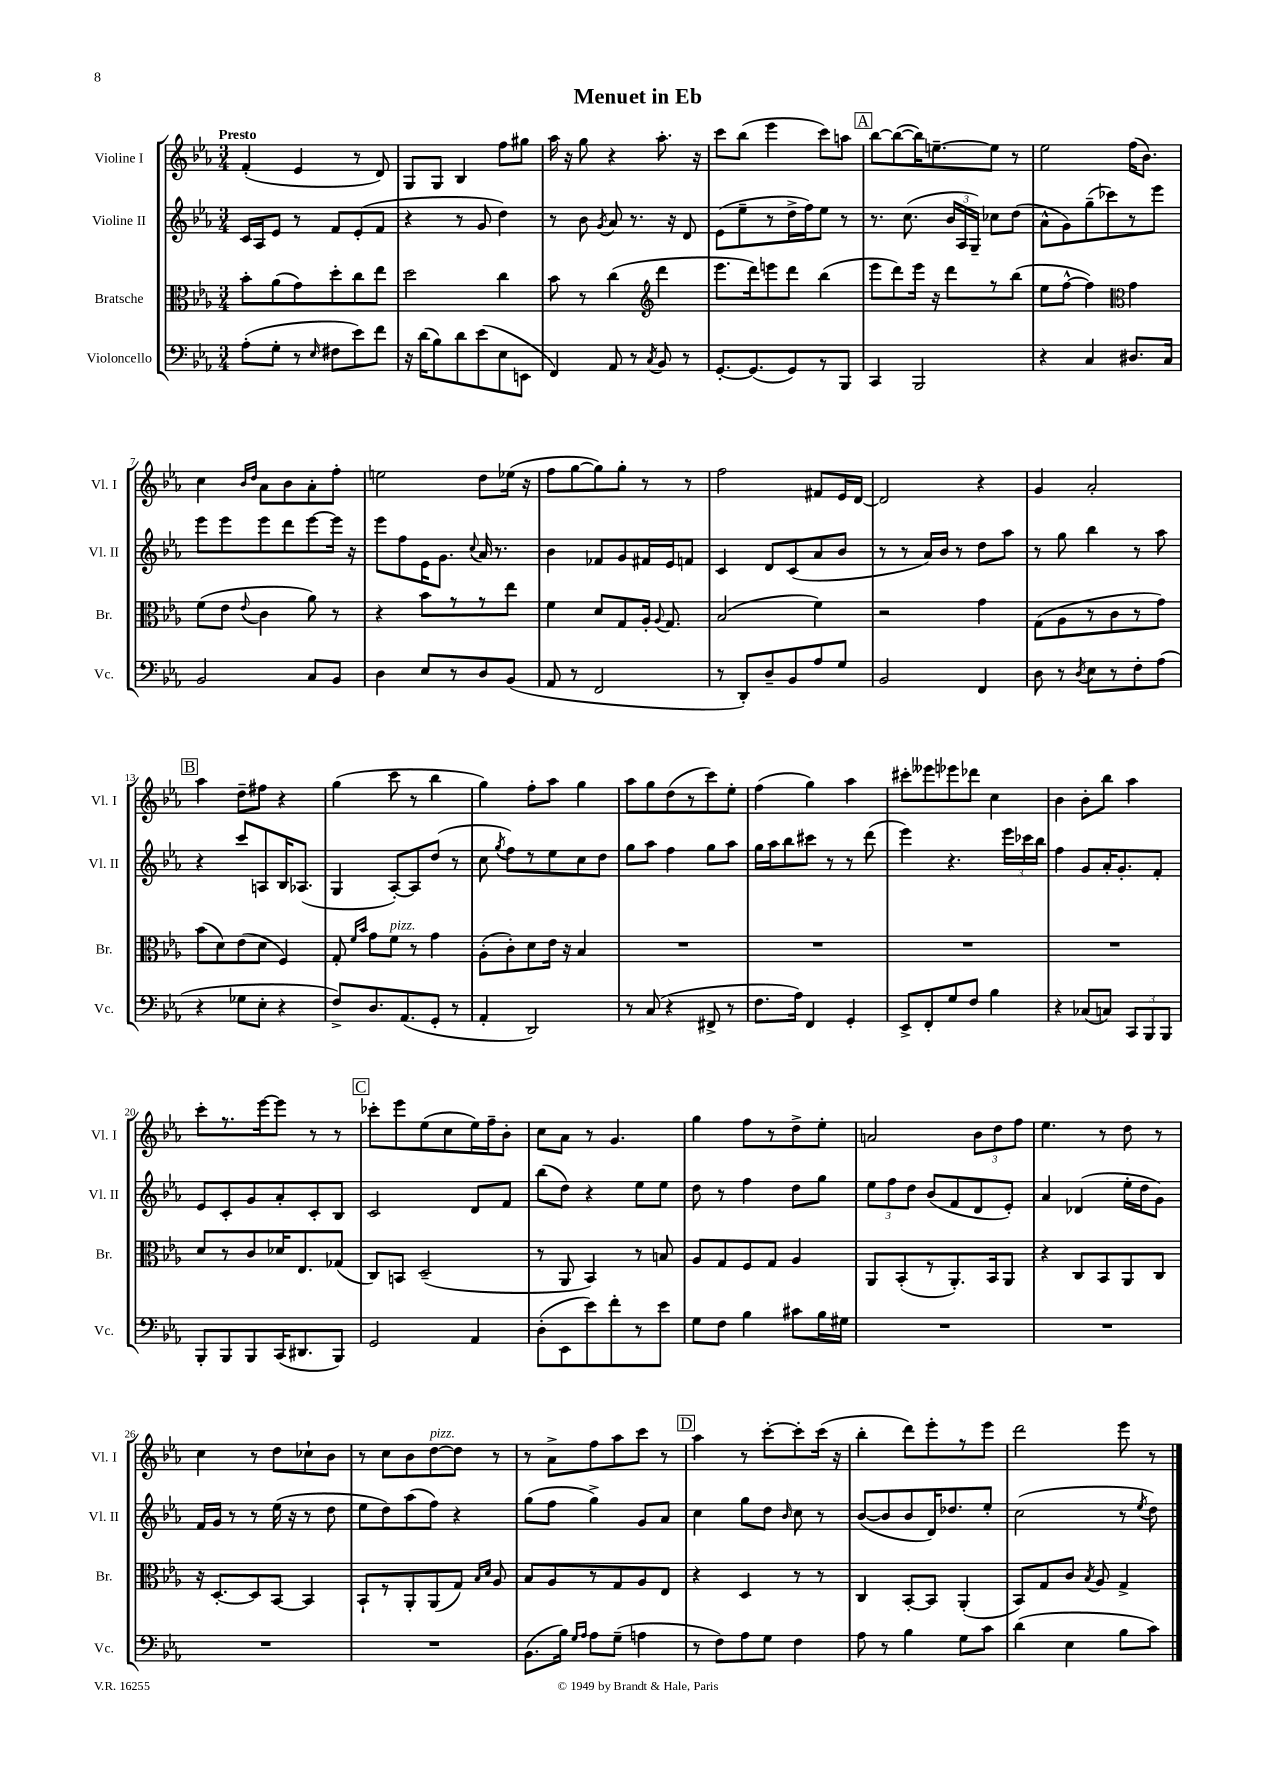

**kern	**kern	**kern	**kern
*part4	*part3	*part2	*part1
*staff4	*staff3	*staff2	*staff1
*I"Violoncello	*I"Bratsche	*I"Violine II	*I"Violine I
*I'Vc.	*I'Br.	*I'Vl. II	*I'Vl. I
*clefF4	*clefC3	*clefG2	*clefG2
*k[b-e-a-]	*k[b-e-a-]	*k[b-e-a-]	*k[b-e-a-]
*M3/4	*M3/4	*M3/4	*M3/4
=1	=1	=1	=1
!	!	!	!LO:TX:a:B:t=Presto
(8A-'\L	8b-'\L	16c/LL	(4f'/
.	.	16A-/J	.
8G'\J	(8a-\	8e-/J	.
8r	8g\)	8r	4e-/
16qqE-/	.	.	.
8F#X\L	8dd'\	8f/L	.
8e-\)	8cc\	(8e-'/	8r
8f\J	8ee-\J	8f/J	8d/)
=2	=2	=2	=2
16r	2dd\	4r	8G/L
(16d\KL	.	.	.
8B-\)	.	.	8G/J
8d\	.	8r	4B-/
(8e-\	.	8g/	.
8E-\	4cc\	4dd\)	8ff\L
8EEn\J	.	.	8gg#X\J
=3	=3	=3	=3
4FF/)	8b-\	8r	16aa-\
.	.	.	16r
.	8r	8b-\	8gg\
.	.	8qg/	.
8AA-/	(4cc\	8a-/	4r
8r	.	8.r	.
8qC/	.	.	.
*	*clefG2	*	*
8BB-/	4ddd\	.	8.aa-'\
.	.	16r	.
8r	.	8d/	.
.	.	.	16r
=4	=4	=4	=4
[8.GG'/L	8.eee-\L	(8e-\L	8ccc\L
.	.	8ee-~\	(8bb-\J
(8.GG/]	16ddd\k)	.	.
.	8eeen\	8r	4eee-\
8GG/)	8ddd\J	16dd^\L	.
.	.	16ff\J)	.
8r	(4bb-\	8ee-\J	8ccc\L)
8BBB-/J	.	8r	8aan\J
!!LO:REH:place=s1:t=A
=5	=5	=5	=5
4CC/	8eee-\L	8.r	[8bb-\L
.	8ddd\)	.	(8bb-\_
.	.	(8.cc\	.
2BBB-/	16eee-\Jk	.	16bb-\K])
.	16r	.	[8.een~\
.	8ddd\L	24b-/LL	.
.	.	24A-/	.
.	.	24G~/JJ)	.
.	8r	8cc-X\L	8ee\J]
.	(8bb-\J	(8dd\J	8r
=6	=6	=6	=6
4r	8ee-\L	8a-^^\L	2ee-\
.	[8ff^^\J	8g\)	.
4C/	4ff\])	(8gg~\	.
.	.	8ccc-X\)	.
*	*clefC3	*	*
8.D#X/L	4g\	8r	(16ff\KL
.	.	.	8.b-\J)
.	.	8eee-\J	.
16C/Jk	.	.	.
!!LO:LB:g=z
=7	=7	=7	=7
2BB-/	(8f\L	8eee-\L	4cc\
.	8e-\J	8eee-\	.
.	.	.	16qqb-/LL
.	8qqe-/	.	16qqdd/JJ
.	4c\	8eee-\	8a-\L
.	.	8ddd\	8b-\
8C/L	8a-\)	[8eee-\	8a-'\
8BB-/J	8r	16eee-\Jk]	8ff'\J
.	.	16r	.
=8	=8	=8	=8
4D\	4r	8eee-\L	2een\
.	.	8ff\	.
8E-/L	8b-\L	16e-\K	.
.	.	8.g\J	.
8r	8r	.	.
.	.	8qqcc/	.
8D/	8r	16a-/	8dd\L
.	.	8.r	.
(8BB-/J	8ee-\J	.	(16ee-X\Jk
.	.	.	16r
=9	=9	=9	=9
8AA-/	4f\	4b-\	8ff\L
8r	.	.	[8gg\
2FF/	8d/L	8f-X/L	8gg\])
.	8G/	8g/	8gg'\J
.	16A-'/Jk	16f#X/L	8r
.	8qqA-/	.	.
.	8.G/	16e-/J	.
.	.	8fn/J	8r
=10	=10	=10	=10
8r	(2B-/	4c/	2ff\
8DD'/L)	.	.	.
8D~/	.	8d/L	.
8BB-/	.	(8c/	.
8A-/	4f\)	8a-/	8f#X/L
8G/J	.	8b-/J	16e-/L
.	.	.	[16d/JJ
=11	=11	=11	=11
2BB-/	2r	8r	2d/]
.	.	8r	.
.	.	16a-/LL)	.
.	.	16b-/JJ	.
.	.	8r	.
4FF/	4g\	8dd\L	4r
.	.	8aa-\J	.
=12	=12	=12	=12
8D\	(8G\L	8r	4g/
8r	8A-\	8gg\	.
8qD/	.	.	.
8E-\L	8r	4bb-\	2a-'/
8r	8c\	.	.
8F'\	8r	8r	.
(8A-\J	8g\J)	8aa-\	.
!!LO:LB:g=z
!!LO:REH:place=s1:t=B
=13	=13	=13	=13
4r	(8b-\L	4r	4aa-\
.	8d\)	.	.
8G-X\L	(8e-\	8ccc/L	8dd~\L
8E-'\J	8d\J	8An/	8ff#X\J
4r	4F/)	16B-/K	4r
.	.	(8.A-X/J	.
=14	=14	=14	=14
8F^/L)	8G'/	4G/	(4gg\
.	16qqf/LL	.	.
.	16qqb-/JJ	.	.
8.D/	8g\L	.	.
!	!LO:TX:a:i:t=pizz.	!	!
.	8f\J	[8A-'/L)	8ccc\
(8.AA-/	.	.	.
.	8r	8A-/]	8r
8GG'/J	4g\	(8dd/J	4bb-\
8r	.	8r	.
=15	=15	=15	=15
4AA-'/	(8A-'\L	8cc\	4gg\)
.	.	8qgg/	.
.	8c'\)	8ff\L)	.
2DD/)	8d\	8r	8ff'\L
.	16e-\Jk	8ee-\	8aa-\J
.	16r	.	.
.	4B-/	8cc\	4gg\
.	.	8dd\J	.
=16	=16	=16	=16
8r	2.r	8gg\L	8aa-\L
(8C/	.	8aa-\J	8gg\
4r	.	4ff\	(8dd\
.	.	.	8r
8FF#X^/	.	8gg\L	8ccc\)
8r	.	8aa-\J	8ee-'\J
=17	=17	=17	=17
8.F\L	2.r	16gg\LL	(4ff\
.	.	16aa-\J	.
.	.	8bb-\	.
16A-\Jk)	.	.	.
4FF/	.	8ccc#X\J	4gg\)
.	.	8r	.
4GG'/	.	8r	4aa-\
.	.	(8ddd\	.
=18	=18	=18	=18
8EE-^/L	2.r	4eee-\)	8ccc#X'\L
8FF'/	.	.	8eee--X\
8G/	.	4.r	8eee-X\
8F/J	.	.	8ddd-X\J
4B-\	.	.	4cc\
.	.	24eee-\LL	.
.	.	24ccc-X\	.
.	.	24bb-\JJ	.
=19	=19	=19	=19
4r	2.r	4ff\	4b-\
(8C-X/L	.	8g/L	8b-'\L
8Cn/J)	.	16a-'/K	8bb-\J
.	.	8.g'/	.
12CC/L	.	.	4aa-\
12BBB-/	.	.	.
.	.	8f'/J	.
12BBB-/J	.	.	.
!!LO:LB:g=z
=20	=20	=20	=20
8BBB-'/L	8d/L	8e-/L	8ccc'\L
8BBB-/	8r	8c'/	8.r
8BBB-/	8c/	8g/	.
.	.	.	[16eee-\k
(16CC/K	16d-X/K	8a-'/	8eee-\J]
8.DD#X/	8.E-/	.	.
.	.	8c'/	8r
8BBB-/J)	(8G-X/J	8B-/J	8r
!!LO:REH:place=s1:t=C
=21	=21	=21	=21
2GG/	8C/L)	2c/	8ccc-X'\L
.	8BBn/J	.	8eee-\
.	(2D~/	.	(8ee-\
.	.	.	8cc\
4AA-/	.	8d/L	16ee-\L)
.	.	.	16ff~\J
.	.	8f/J	8b-'\J
=22	=22	=22	=22
(8D'\L	8r	(8bb-\L	8cc\L
8EE-\	8AA-/	8dd\J)	8a-\J
8e-\)	4BB-/)	4r	8r
8f'\	.	.	4.g/
8r	8r	8ee-\L	.
8e-\J	8Bn/	8ee-\J	.
=23	=23	=23	=23
8G\L	8A-/L	8dd\	4gg\
8F\J	8G/	8r	.
4B-\	8F/	4ff\	8ff\L
.	8G/J	.	8r
8c#X\L	4A-/	8dd\L	8dd^\
16B-\L	.	8gg\J	8ee-'\J
16G#X\JJ	.	.	.
=24	=24	=24	=24
2.r	8AA-/L	12ee-\L	2an/
.	.	12ff\	.
.	(8BB-'/	.	.
.	.	12dd\J	.
.	8r	(8b-/L	.
.	8.AA-'/)	8f/	.
.	.	8d/	12b-\L
.	16BB-/k	.	.
.	.	.	12dd\
.	8AA-/J	8e-'/J)	.
.	.	.	12ff\J
=25	=25	=25	=25
2.r	4r	4a-/	4.ee-\
.	8C/L	(4d-X/	.
.	8BB-/	.	8r
.	8AA-/	16ee-'\LL	8dd\
.	.	16dd\J	.
.	8C/J	8g\J)	8r
!!LO:LB:g=z
=26	=26	=26	=26
2.r	16r	16f/LL	4cc\
.	[8.D'/L	16g/JJ	.
.	.	8r	.
.	8D/]	8r	8r
.	[8BB-/J	(16ee-\	8dd\L
.	.	16r	.
.	4BB-/]	8r	8cc-X`\
.	.	8dd\	8b-\J
=27	=27	=27	=27
2.r	8BB-`/L	8ee-\L	8r
.	8r	8dd\)	8cc\L
.	8AA-'/	(8aa-\	8b-\
!	!	!	!LO:TX:a:i:t=pizz.
.	(8AA-/	8ff\J)	[8dd\
.	8G/J)	4r	8dd\J]
.	16qqB-/LL	.	.
.	16qqd/JJ	.	.
.	8A-/	.	8r
=28	=28	=28	=28
(8.BB-\L	8B-/L	(8gg\L	8r
.	8A-/	8ff\J	8a-^\L
16B-\Jk)	.	.	.
16qqG/LL	.	.	.
16qqA-/JJ	.	.	.
8A-\L	8r	4gg^\)	8ff\
(8G~\J	8G/	.	8aa-\
4An\	8A-/	8g/L	8ccc\J
.	8E-/J	8a-/J	8r
!!LO:REH:place=s1:t=D
=29	=29	=29	=29
8r	4r	4cc\	4aa-\
8F\L)	.	.	.
8A-\	4D/	8gg\L	8r
8G\J	.	8dd\J	[8ccc'\L
.	.	16qqb-/	.
4F\	8r	8cc\	8ccc'\]
.	8r	8r	(16ccc\Jk
.	.	.	16r
=30	=30	=30	=30
8A-\	4C/	([8b-/L	4bb-'\
8r	.	8b-/]	.
4B-\	[8BB-'/L	8b-/	8ddd\L)
.	8BB-/J]	16d/K)	8eee-'\
.	.	8.dd-X/	.
8G\L	(4AA-'/	.	8r
8c\J	.	8ee-'/J	8eee-\J
=31	=31	=31	=31
(4d\	8BB-/L)	(2cc\	2ddd\
.	8G/	.	.
4E-\	8c/J	.	.
.	8qB-/	.	.
.	8A-/	.	.
8B-\L	4G^/	8r	8eee-\
.	.	8qee-/	.
8c\J)	.	8dd\)	8r
==	==	==	==
*-	*-	*-	*-
